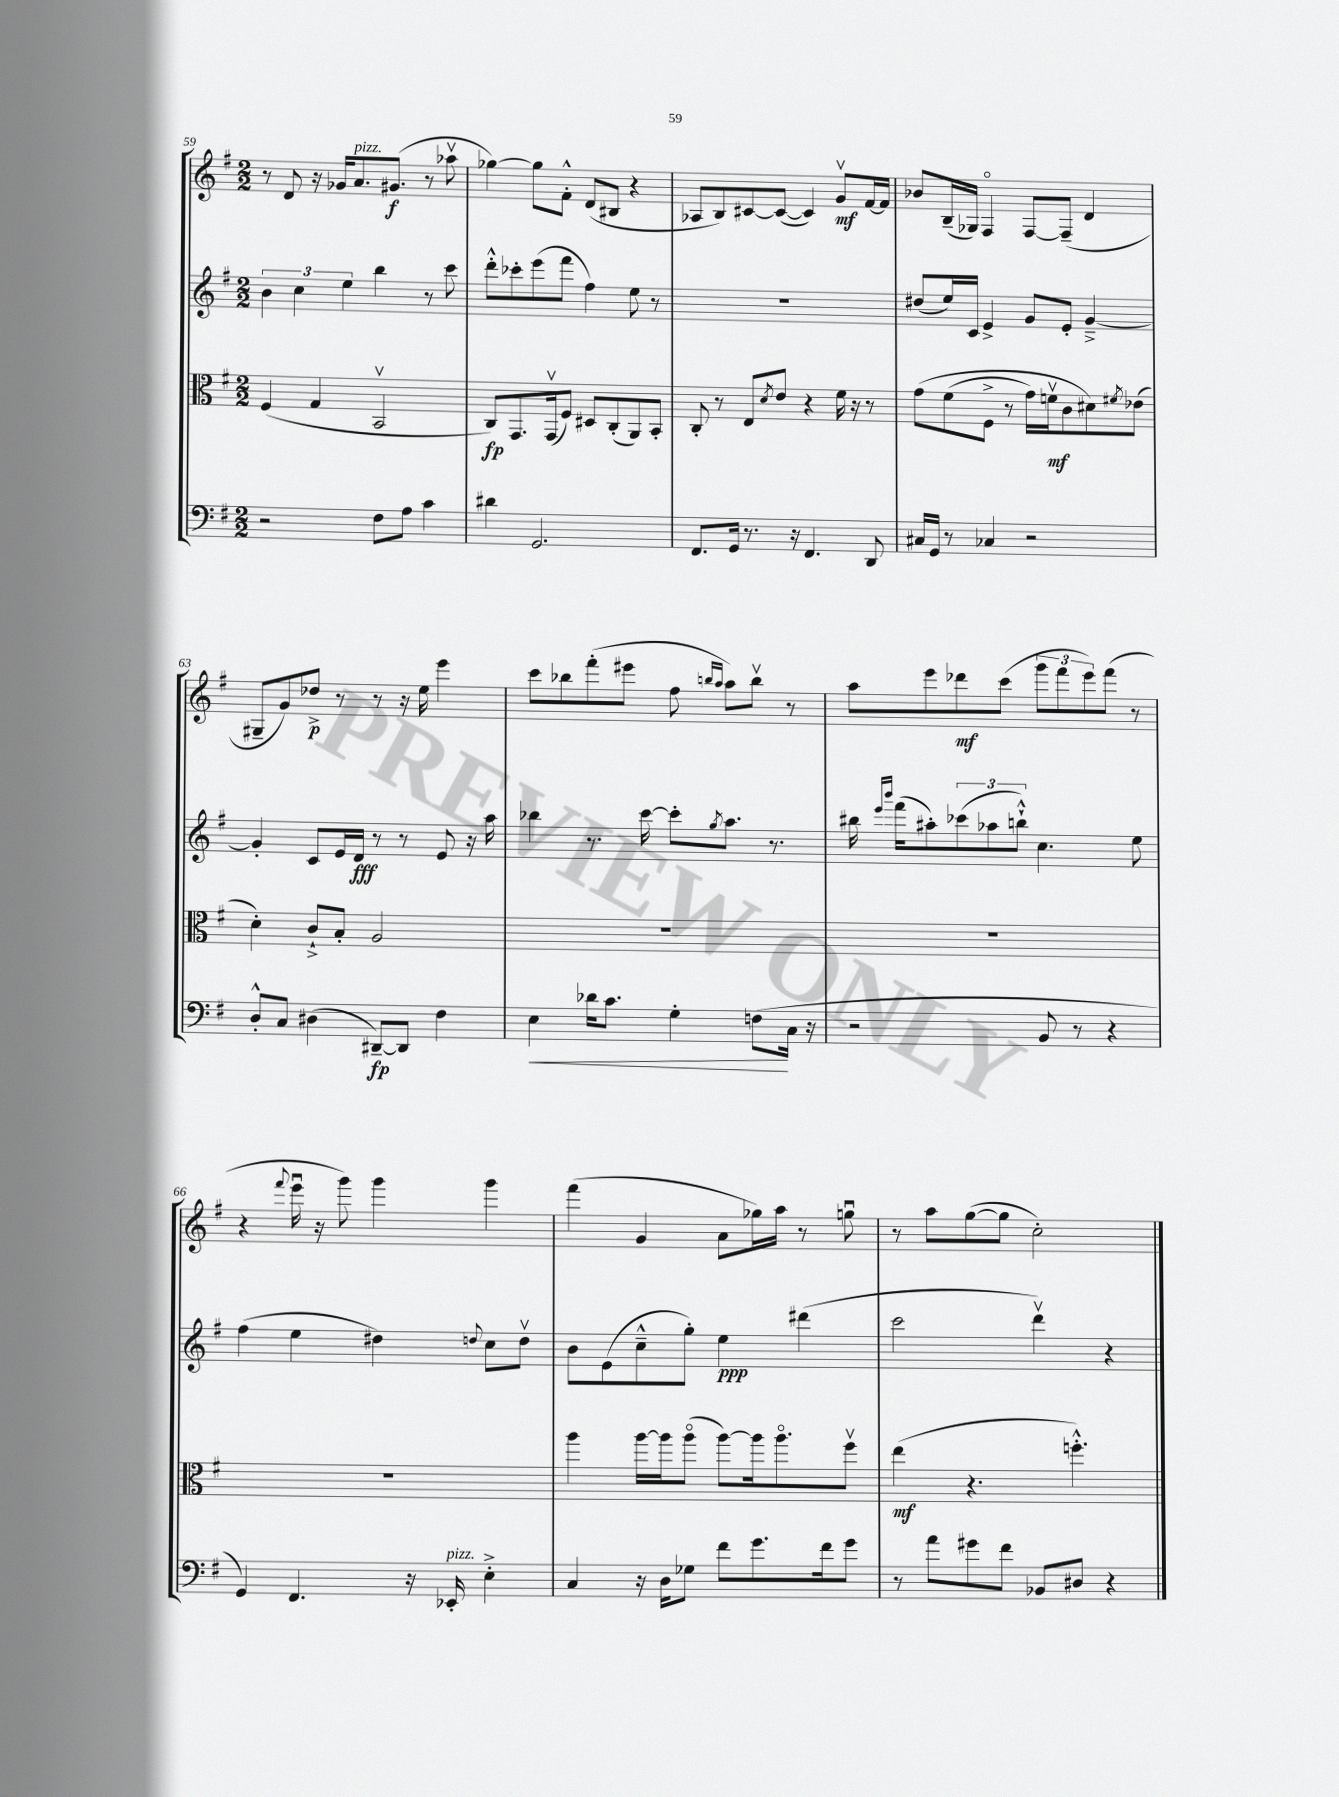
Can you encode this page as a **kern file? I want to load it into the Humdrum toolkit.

**kern	**kern	**kern	**kern
*staff4	*staff3	*staff2	*staff1
*clefF4	*clefC3	*clefG2	*clefG2
*k[f#]	*k[f#]	*k[f#]	*k[f#]
*M2/2	*M2/2	*M2/2	*M2/2
2r	(4F#	6b	8r
.	.	.	8d
.	.	6cc	.
.	4G	.	16r
.	.	.	16g-
.	.	6ee	.
.	.	.	8.a
8F#	2BBv	4bb	.
.	.	.	(8.g#
8A	.	.	.
4c	.	8r	8r
.	.	8ccc	8aa-v
=	=	=	=
4d#	8C)	8ddd'^^	[4gg-)
.	8.GG	8ccc-'	.
2.GG	.	(8eee	8gg-]
.	(16GGv	.	.
.	8F#)	8fff#	8f#'^^
.	8D#	4ff#)	(8d
.	(8C'	.	8B#
.	8AA)	8ee	4r
.	8BB'	8r	.
=	=	=	=
8.FF#	8C'	1r	8A-
.	8r	.	8B)
16GG	.	.	.
8.r	8E	.	[8c#
.	8qd	.	.
.	8e	.	(8c#_
16r	.	.	.
4.FF#	4r	.	4c#])
.	16f#	.	8gv
.	16r	.	.
8DD	8r	.	[16f#
.	.	.	16f#]
=	=	=	=
16C#	&(8g	(8dd#	8b-
16GG	.	.	.
8r	(8f#	16ee)	(16B~
.	.	16c	16G-)
4C-	8F#^	4e^	4F#o
.	8r	.	.
2r	16g)	8g	[8F#
.	16fv	.	.
.	8c	8e'	(8F#~]
.	8d#&)	[4g~^	4d
.	8qf#	.	.
.	(8e-	.	.
=	=	=	=
8D'^^	4d')	4g']	8G#~
8C	.	.	8g)
(4D#	8c`^	8c	8dd-^
.	8B'	16e	8r
.	.	16d	.
[8DD#~)	2A	8r	8r
8DD#]	.	8r	16r
.	.	.	16ee
4F#	.	8e	4eee
.	.	16r	.
.	.	16aa	.
=	=	=	=
4E	1r	4bb-	8ccc
.	.	.	8bb-
16d-	.	8.r	(8fff#'
8.c	.	.	.
.	.	.	8eee#
.	.	[16ccc	.
4G'	.	8ccc']	8ff#
.	.	.	16qqbb
.	.	8qgg	16qqaa
.	.	8.aa	8aa)
(8F	.	.	8bbv
.	.	8.r	.
16C	.	.	8r
16r	.	.	.
=	=	=	=
2r	1r	16bb#	8aa
.	.	16qqeee	.
.	.	16qqbbb	.
.	.	(16fff#	.
.	.	8aa#')	8eee
.	.	(12ccc-	8ddd-
.	.	12aa-	.
.	.	.	(8ccc
.	.	12bb`^^)	.
8BB	.	4.cc	12ggg
.	.	.	12fff#
8r	.	.	.
.	.	.	12eee)
4r	.	.	(8fff#
.	.	8ee	8r
=	=	=	=
4GG)	1r	(4ff#	4r
.	.	.	8qqfff#
4.FF#	.	4ee	16eeeu
.	.	.	16r
.	.	.	8ggg)
.	.	4dd#)	4ggg
16r	.	.	.
16EE-'	.	.	.
.	.	8qqdd	.
4E'^	.	8cc	4ggg
.	.	8ddv	.
=	=	=	=
4C	4aa	8b	(4fff#
.	.	(8e	.
16r	[16aa	8cc~^^	4g
16D	16aa]	.	.
8G-	(8aao	8gg')	.
8f#	[8aa)	4ee	8a
8.g	16aa]	.	16gg-)
.	8.aao	.	16aa
.	.	(4ddd#	8r
16f#	.	.	.
8g	8ff#v	.	8ggu
=	=	=	=
8r	(4ee	2ccc	8r
8a	.	.	8aa
8g#	4.r	.	([8gg
8f#	.	.	8gg]
8BB-	.	4dddv)	2cc')
8D#	4.ff'^^)	.	.
4r	.	4r	.
==	==	==	==
*-	*-	*-	*-
